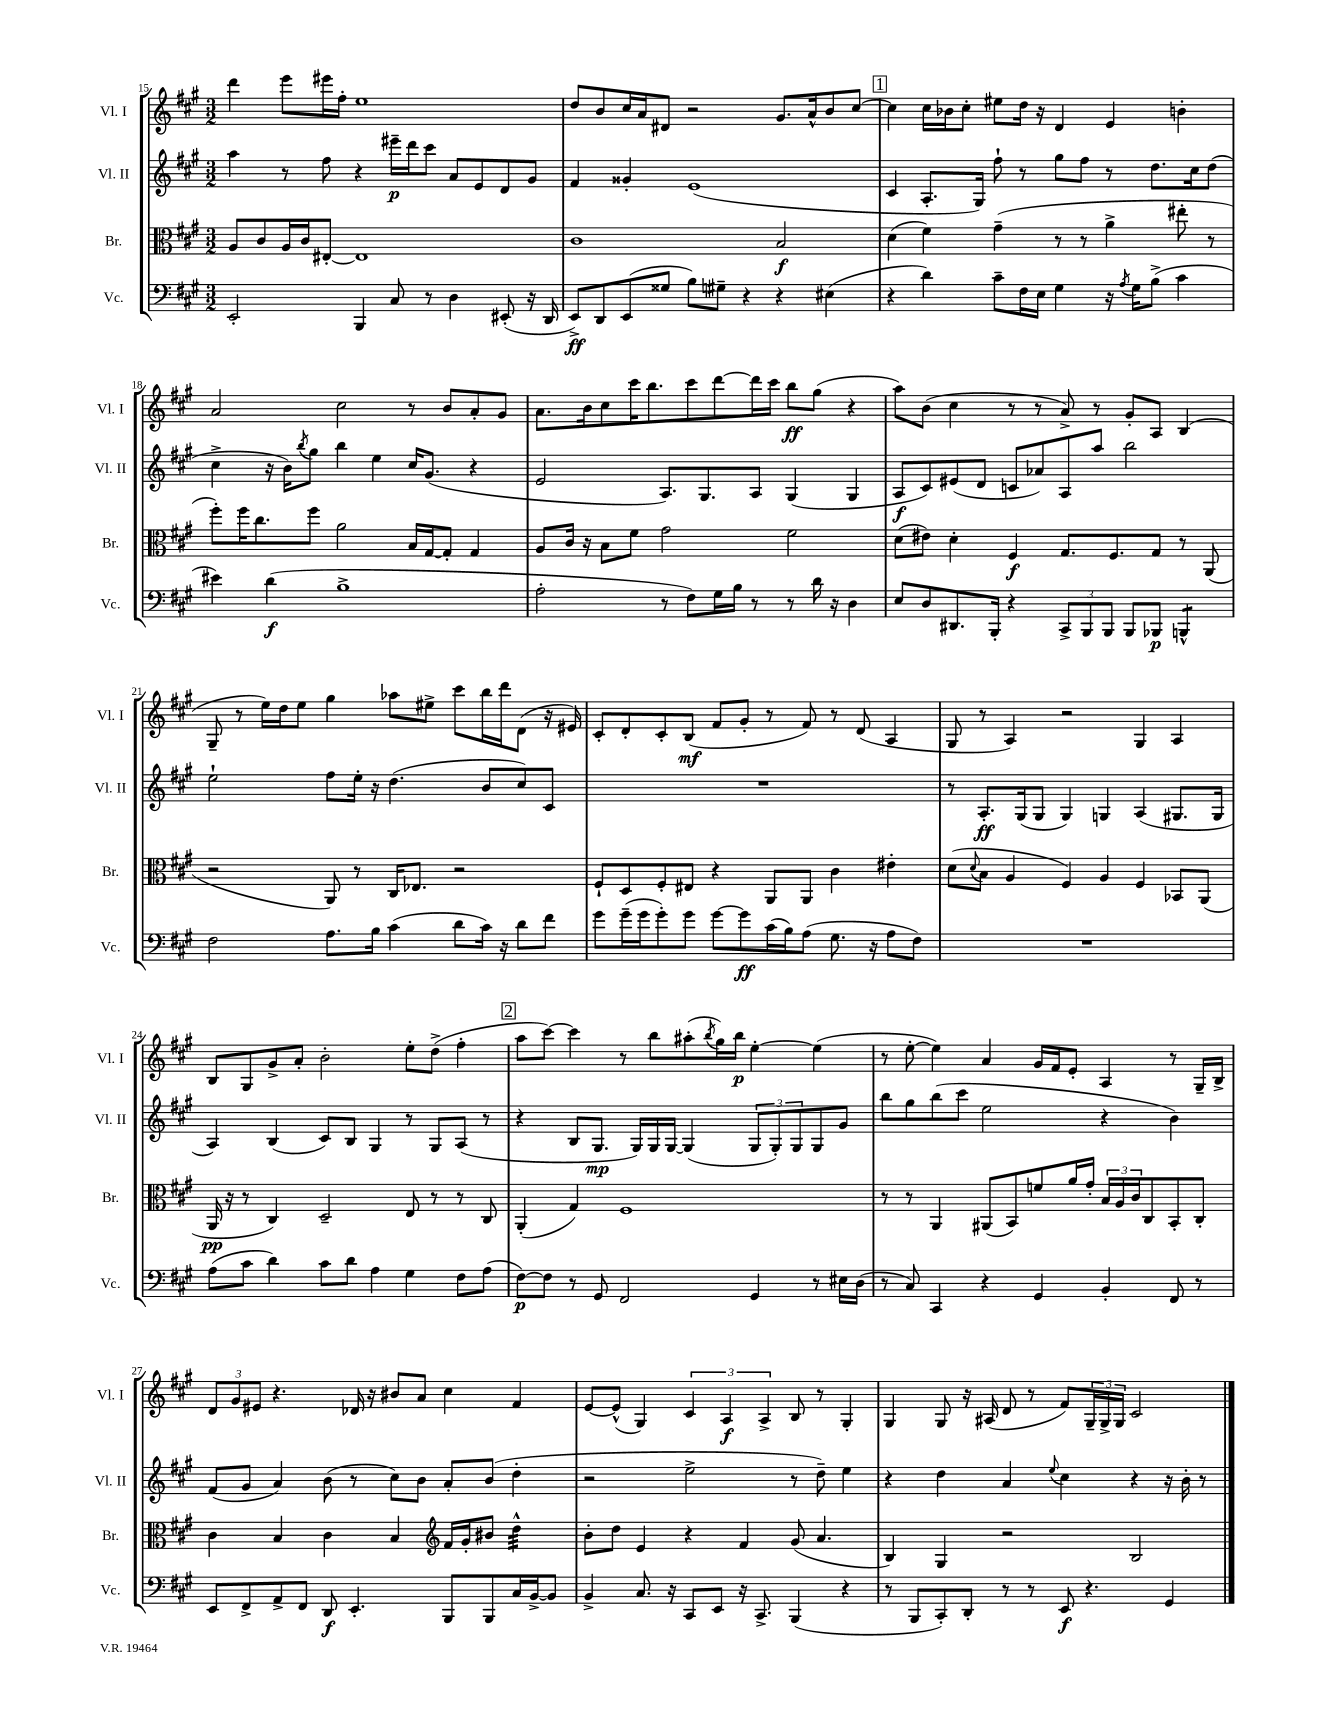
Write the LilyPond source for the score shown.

<<
\new StaffGroup <<
\new Staff = "s0" \with { instrumentName = "Vl. I" shortInstrumentName = "Vl. I" } {
    \clef treble \key a \major \numericTimeSignature \time 3/2
    d'''4 e'''8 eis'''16 fis''16-. e''1 |
    d''8 b'8 cis''16 a'16 dis'8 r2 gis'8. a'16-^ b'8 cis''8~ |
    \mark \markup { \box "1" } cis''4 cis''16 bes'16 cis''8-. eis''8 d''16 r16 d'4 e'4 b'4-. |
    a'2 cis''2 r8 b'8 a'8-. gis'8 |
    a'8. b'16 cis''8 cis'''16 b''8. cis'''8 d'''8~ d'''16 cis'''16 b''8\ff gis''8( r4 |
    a''8) b'8( cis''4 r8 r8 a'8->) r8 gis'8-. a8 b4( |
    gis8-- r8 e''16) d''16 e''8 gis''4 aes''8 eis''8-> cis'''8 b''16 d'''16 d'8( r16 eis'16) |
    cis'8-. d'8-. cis'8-. b8\mf( fis'8 gis'8-. r8 fis'8) r8 d'8( a4 |
    gis8 r8 a4) r2 gis4 a4 |
    b8 gis8 gis'8-> a'8-. b'2-. e''8-. d''8->( fis''4-. |
    \mark \markup { \box "2" } a''8 cis'''8~) cis'''4 r8 b''8 ais''8-.( \acciaccatura { b''8 } gis''16) b''16\p e''4~-. e''4( |
    r8 e''8~-. e''4) a'4 gis'16 fis'16 e'8-. a4 r8 gis16-- b16-> |
    \tuplet 3/2 { d'8 gis'8 eis'8 } r4. des'16 r16 bis'8 a'8 cis''4 fis'4 |
    e'8~ e'8-^( gis4) \tuplet 3/2 { cis'4 a4\f a4-> } b8 r8 gis4-. |
    gis4 gis8 r16 ais16( d'8 r8 fis'8) \tuplet 3/2 { gis16-- gis16-> gis16 } cis'2 \bar "|." |
}
\new Staff = "s1" \with { instrumentName = "Vl. II" shortInstrumentName = "Vl. II" } {
    \clef treble \key a \major \numericTimeSignature \time 3/2
    a''4 r8 fis''8 r4 eis'''16--\p d'''16 cis'''8 a'8 e'8 d'8 gis'8 |
    fis'4 gisis'4-. e'1( |
    \mark \markup { \box "1" } cis'4 a8.-. gis16) fis''8-! r8 gis''8 fis''8 r8 d''8. cis''16 d''8( |
    cis''4-> r16 b'16) \acciaccatura { b''8 } gis''8 b''4 e''4 cis''16 gis'8.( r4 |
    e'2 a8.) gis8. a8 gis4( gis4 |
    a8\f cis'8) eis'8( d'8 c'8 aes'8) a8 a''8 b''2 |
    e''2-! fis''8 e''16-. r16 d''4.( b'8 cis''8) cis'8 |
    R1. |
    r8 a8.-.\ff gis16( gis8 gis4) g4 a4( gis8. gis16 |
    a4) b4( cis'8) b8 gis4 r8 gis8 a8( r8 |
    \mark \markup { \box "2" } r4 b8 gis8.\mp gis16) gis16 gis16~ gis4( \tuplet 3/2 { gis8 gis8-.) gis8 } gis8 gis'8 |
    b''8 gis''8 b''8( cis'''8 e''2 r4 b'4) |
    fis'8( gis'8 a'4) b'8( r8 cis''8) b'8 a'8-. b'8( d''4-. |
    r2 e''2-> r8 d''8--) e''4 |
    r4 d''4 a'4 \appoggiatura { e''8 } cis''4 r4 r16 b'16-. r8 \bar "|." |
}
\new Staff = "s2" \with { instrumentName = "Br." shortInstrumentName = "Br." } {
    \clef alto \key a \major \numericTimeSignature \time 3/2
    a8 cis'8 a16 cis'16 eis8~-. eis1 |
    cis'1 b2\f |
    \mark \markup { \box "1" } d'4( fis'4) gis'4--( r8 r8 a'4-> eis''8-. r8 |
    fis''8-.) fis''16 cis''8. fis''8 a'2 b16 gis16~ gis8-. gis4 |
    a8 cis'16 r16 b8 fis'8 gis'2 fis'2 |
    d'8( eis'8) d'4-. fis4\f gis8. fis8. gis8 r8 a,8( |
    r2 a,8) r8 cis16 ees8. r2 |
    fis8-! d8 fis8-. eis8 r4 a,8 a,8 cis'4 eis'4-. |
    d'8( \appoggiatura { d'8 } b8 a4 fis4) a4 fis4 bes,8 a,8( |
    a,16\pp r16 r8 cis4) d2-- e8 r8 r8 cis8 |
    \mark \markup { \box "2" } a,4-.( gis4) fis1 |
    r8 r8 a,4 ais,8( b,8) f'8 a'16 gis'16-. \tuplet 3/2 { b16 a16 cis'16 } cis8 b,8-. cis8-. |
    cis'4 b4 cis'4 b4 \clef treble fis'16 gis'16-. bis'8 d''4:32-^ |
    b'8-. d''8 e'4 r4 fis'4 gis'8( a'4. |
    b4) gis4 r2 b2 \bar "|." |
}
\new Staff = "s3" \with { instrumentName = "Vc." shortInstrumentName = "Vc." } {
    \clef bass \key a \major \numericTimeSignature \time 3/2
    e,2-. b,,4 cis8 r8 d4 eis,8-.( r16 d,16 |
    e,8->\ff) d,8 e,8( gisis8 b8) gis8-- r4 r4 eis4( |
    \mark \markup { \box "1" } r4 d'4) cis'8-- fis16 e16 gis4 r16 \acciaccatura { a8 } gis16 b8->( cis'4 |
    eis'4) d'4\f( b1-> |
    a2-. r8 fis8) gis16 b16 r8 r8 d'16 r16 d4 |
    e8 d8 dis,8. b,,16-. r4 \tuplet 3/2 { cis,8-> b,,8 b,,8 } b,,8 bes,,8\p b,,4:8-^ |
    fis2 a8. b16 cis'4( d'8 cis'16) r16 d'8 fis'8 |
    gis'8 gis'16--( gis'16 gis'8-.) gis'8 gis'8~ gis'8\ff cis'16( b16) a8( gis8. r16 a8 fis8) |
    R1. |
    a8( cis'8 d'4) cis'8 d'8 a4 gis4 fis8 a8( |
    \mark \markup { \box "2" } fis8~\p) fis8 r8 gis,8 fis,2 gis,4 r8 eis16 d16( |
    r8 cis8) cis,4 r4 gis,4 b,4-. fis,8 r8 |
    e,8 fis,8-> a,8-> fis,8 d,8\f e,4.-. b,,8 b,,8 cis16 b,16~-> b,8 |
    b,4-> cis8. r16 cis,8 e,8 r16 cis,8.-> b,,4( r4 |
    r8 b,,8 cis,8-.) d,8-. r8 r8 e,8\f r4. gis,4 \bar "|." |
}
>>
>>
\layout { \context { \Score currentBarNumber = #15 } }
